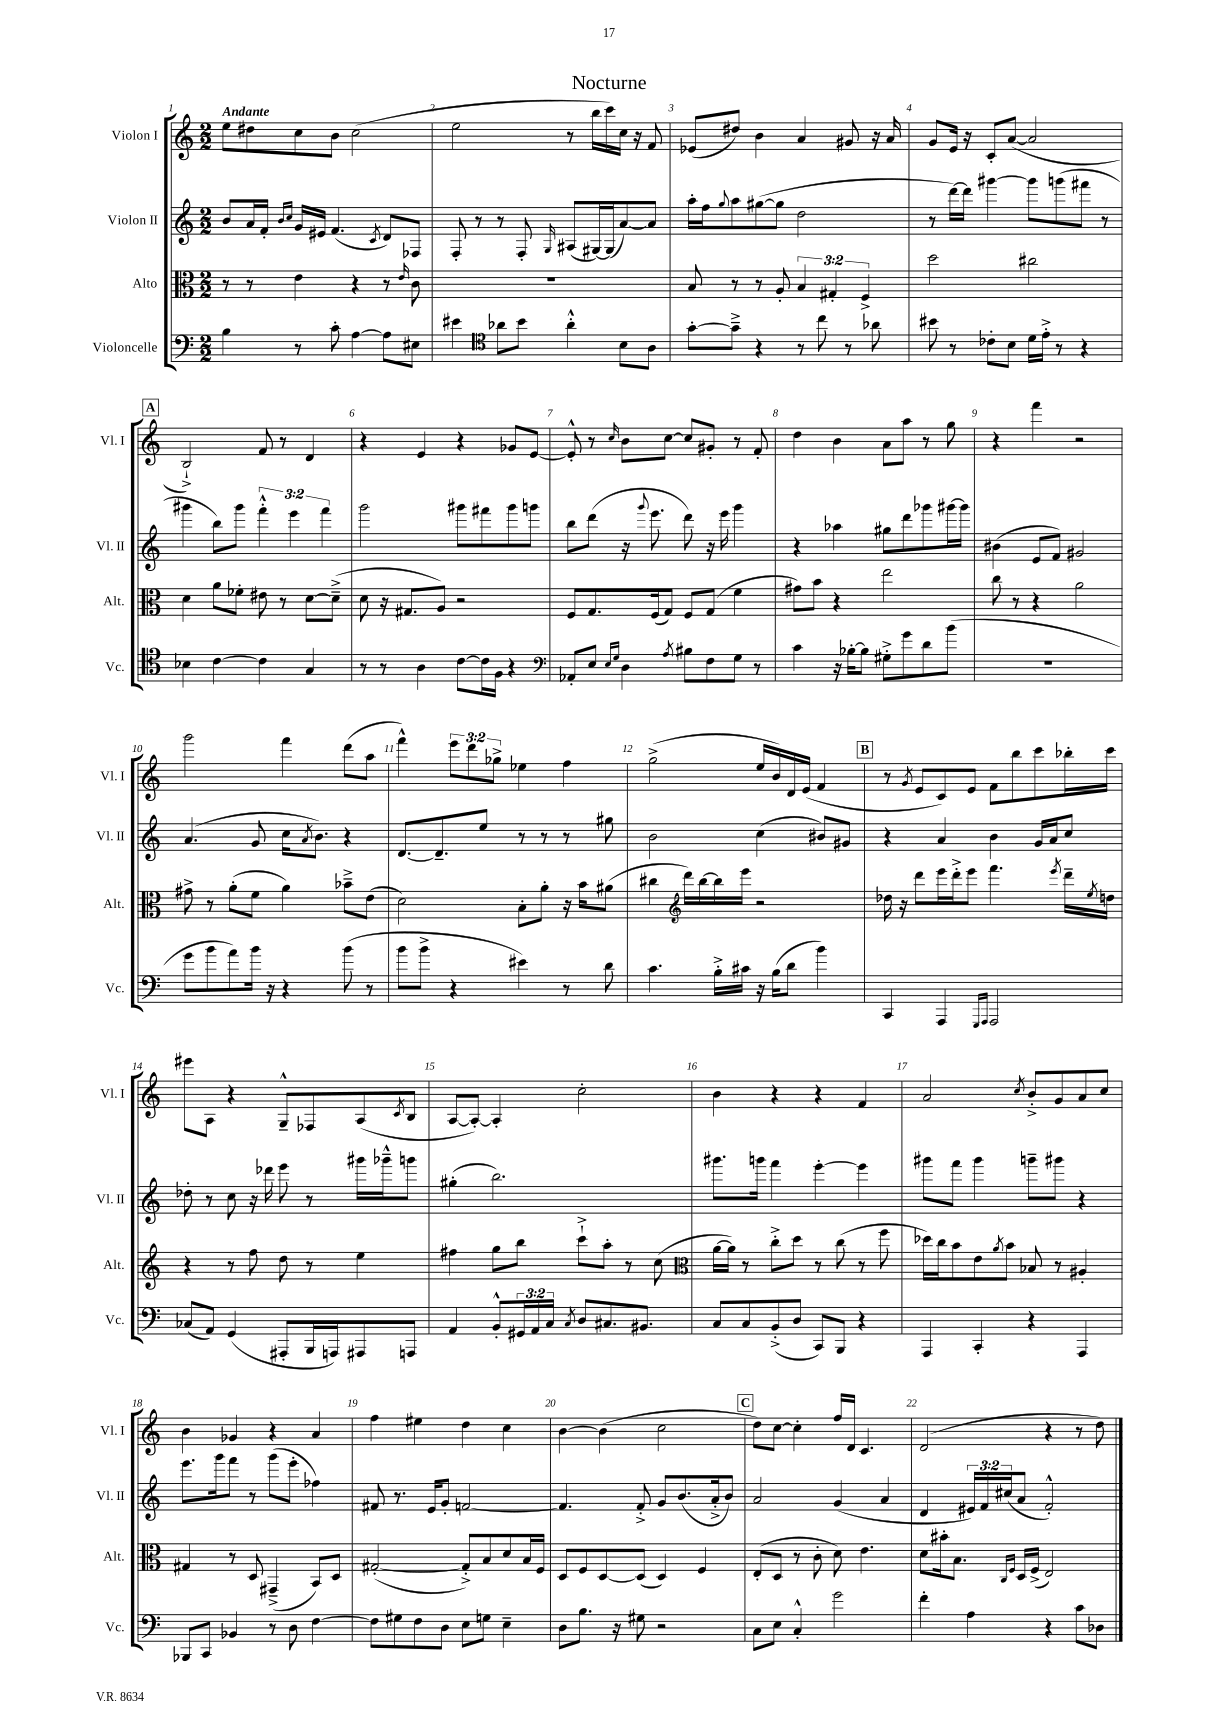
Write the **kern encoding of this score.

**kern	**kern	**kern	**kern
*staff4	*staff3	*staff2	*staff1
*clefF4	*clefC3	*clefG2	*clefG2
*k[]	*k[]	*k[]	*k[]
*M2/2	*M2/2	*M2/2	*M2/2
4B	8r	8b	8ee
.	8r	16a	8dd#
.	.	16f'	.
.	.	16qqb	.
.	.	16qqcc	.
8r	4e	16g	8cc
.	.	16e#	.
8c'	.	(4.f	8b
[4A	4r	.	(2cc
.	.	8qc	.
8A]	8r	8d)	.
.	16qqe	.	.
8E#	8c	8F-	.
=	=	=	=
4e#	1r	8F'	2ee
.	.	8r	.
*clefC4	*	*	*
8a-	.	8r	.
8b	.	8F'	.
.	.	16qqG	.
4a-'^^	.	(8A#	8r
.	.	[16G#)	16bb
.	.	(16G#]	16ccc)
8B	.	[8a)	16cc
.	.	.	16r
8A	.	8a]	8f
=	=	=	=
[8g'	8B	16aa'	(8e-
.	.	16ff	.
.	.	8qqgg	.
8g~^]	8r	8aa	8dd#)
4r	8r	([8gg#	4b
.	8A'	8gg#]	.
8r	6B	2dd	4a
8cc	.	.	.
.	6G#'	.	.
8r	.	.	8g#
.	6F^	.	.
8a-	.	.	16r
.	.	.	16a
=	=	=	=
8b#	2dd	8r	8g
8r	.	[16ddd)	16e
.	.	16ddd]	16r
8c-'	.	[4ggg#	8c'
8B	.	.	([8a
16d	2cc#	8ggg#]	2a]
16e'^	.	.	.
8r	.	(8ggg	.
4r	.	8fff#	.
.	.	8r	.
=	=	=	=
4B-	4d	4ggg#	2B`^)
[4c	8a	8bb)	.
.	8f-'	8ggg#	.
4c]	8e#	6fff'^^	8f
.	8r	.	8r
.	.	6eee	.
4G	[8d	.	4d
.	.	6fff	.
.	(8d~^]	.	.
=	=	=	=
8r	8d	2ggg	4r
8r	16r	.	.
.	8.G#	.	.
4A	.	.	4e
.	8A)	.	.
[8c	2r	8ggg#	4r
16c]	.	8fff#	.
16F	.	.	.
4r	.	8ggg#	8g-
.	.	8ggg	[8e
=	=	=	=
*clefF4	*	*	*
8AA-'	8F	8bb	8e'^^]
8E	8.G	(8ddd	8r
16qqE	.	.	.
16qqG	.	.	16qqcc
4D	.	16r	8b
.	.	8qqggg	.
.	(16F	8.eee	.
.	8G)	.	[8cc
8qA	.	.	.
8B#	8F	8ddd)	8cc]
8F	(8G	16r	8g#'
.	.	16eee	.
8G	4f	4ggg	8r
8r	.	.	8f'
=	=	=	=
4c	8g#)	4r	4dd
.	8b	.	.
16r	4r	4aa-	4b
[16B-'	.	.	.
8B-]	.	.	.
8G#'^	2ee	8gg#	8a
8g	.	8ddd	8aa
8d	.	8ggg-	8r
(8b	.	[16ggg#	8gg
.	.	16ggg#]	.
=	=	=	=
1r	8cc	(4b#	4r
.	8r	.	.
.	4r	8e	4fff
.	.	8f)	.
.	2a	2g#	2r
=	=	=	=
8g	8g#^	(4.a	2ggg
8b	8r	.	.
8a)	(8a'	.	.
16b	8f	8g	.
16r	.	.	.
4r	4a)	16cc	4fff
.	.	8qa	.
.	.	8.b)	.
(8b	8b-~^	4r	(8ddd
8r	(8e	.	8aa
=	=	=	=
8b	2d)	[8.d	4fff^^)
8b^	.	.	.
.	.	8.d~]	.
4r	.	.	12eee
.	.	.	12ddd
.	.	8ee	.
.	.	.	12gg-^
4e#)	8B'	8r	4ee-
.	8a'	8r	.
8r	16r	8r	4ff
.	16b	.	.
8d	(8a#	8gg#	.
=	=	=	=
4.c	4cc#	2b	(2gg^
*	*clefG2	*	*
.	16ddd)	.	.
.	[16bb	.	.
16B'^	16bb]	.	.
16c#	16eee	.	.
16r	2r	(4cc	16ee
(16B	.	.	16b)
8d	.	.	16d
.	.	.	(16e
4b)	.	8b#)	4f
.	.	8g#	.
=	=	=	=
4CC	16dd-	4r	8r
.	16r	.	.
.	.	.	8qg
.	8ddd	.	8e
4AAA	16eee	4a	8c)
.	16ddd'^	.	.
.	8eee	.	8e
16qqGGG	.	.	.
16qqAAA	.	.	.
2AAA	4.fff	4b	8f
.	.	.	8bb
.	.	16g	8ccc
.	.	16a	.
.	8qeee	.	.
.	16ddd~	8cc	16bb-'
.	8qee	.	.
.	16dd	.	16ccc
=	=	=	=
(8C-	4r	8dd-'	8eee#
8AA)	.	8r	8A
(4GG	8r	8cc	4r
.	8ff	16r	.
.	.	16ddd-	.
8AAA#'	8dd	8eee	8G~^^
16BBB	8r	8r	8F-
16AAA)	.	.	.
8AAA#	4ee	16ggg#	(8A
.	.	16ggg-~^^	.
.	.	.	8qc
8AAA	.	8ggg	8B
=	=	=	=
4AA	4ff#	(4gg#'	[8A
.	.	.	8A'_)
8BB'^^	8gg	2.bb)	4A']
24GG#	8bb	.	.
24AA	.	.	.
24C	.	.	.
8qC	.	.	.
8D	8ccc`^	.	2cc'
8.C#	8aa'	.	.
.	8r	.	.
8.BB#	.	.	.
.	(8cc	.	.
=	=	=	=
*	*clefC3	*	*
8C	[16a	8.ggg#	4b
.	16a])	.	.
8C	8r	.	.
.	.	16ggg	.
(8BB'^	8cc'^	4fff	4r
8D	8dd	.	.
8CC)	8r	[4eee'	4r
8BBB	(8cc	.	.
4r	8r	4eee]	4f
.	8ff	.	.
=	=	=	=
4AAA	16dd-)	8ggg#	2a
.	16cc	.	.
.	8b	8fff	.
4CC'	8e	4ggg#	.
.	8qa	.	.
.	8b	.	.
.	.	.	8qcc
4r	8B-	8ggg~	8b'^
.	8r	8ggg#	8g
4AAA	4A#'	4r	8a
.	.	.	8cc
=	=	=	=
8BBB-	4G#	8.eee	4b
8CC	.	.	.
.	.	16ggg	.
4BB-	8r	8fff	4g-
.	8D	8r	.
8r	(4GG#~^	(8ggg	4r
8D	.	8eee'	.
[4F	8BB)	4ff-)	4a
.	8D	.	.
=	=	=	=
8F]	([2G#'	8f#	4ff
8G#	.	8.r	.
8F	.	.	4ee#
.	.	16e	.
8D	.	8g'	.
8E	8G#'^])	[2f	4dd
8G	8B	.	.
4E~	8d	.	4cc
.	16B	.	.
.	16F	.	.
=	=	=	=
8D	8D	4.f]	[4b
8.B	8F	.	.
.	[8D	.	(4b]
16r	.	.	.
8G#	(8D]	8f'^	.
2r	4D)	8g	2cc
.	.	(8.b	.
.	4F	.	.
.	.	16a'^	.
.	.	8b)	.
=	=	=	=
8C	(8E'	2a	8dd)
8E	8D	.	[8cc
4C'^^	8r	.	4cc']
.	8c'	.	.
2g	8d)	(4g	16ff
.	.	.	16d
.	4.e	.	4.c
.	.	4a	.
=	=	=	=
4f'	8d	4d	(2d
.	16b#'	.	.
.	8.B	.	.
4A	.	24e#)	.
.	.	24f	.
.	.	(24cc#	.
.	16qqC	.	.
.	16qqF	.	.
.	16D	8a	.
.	(16F^	.	.
4r	2E)	2f'^^)	4r
8c	.	.	8r
8D-	.	.	8dd)
==	==	==	==
*-	*-	*-	*-
